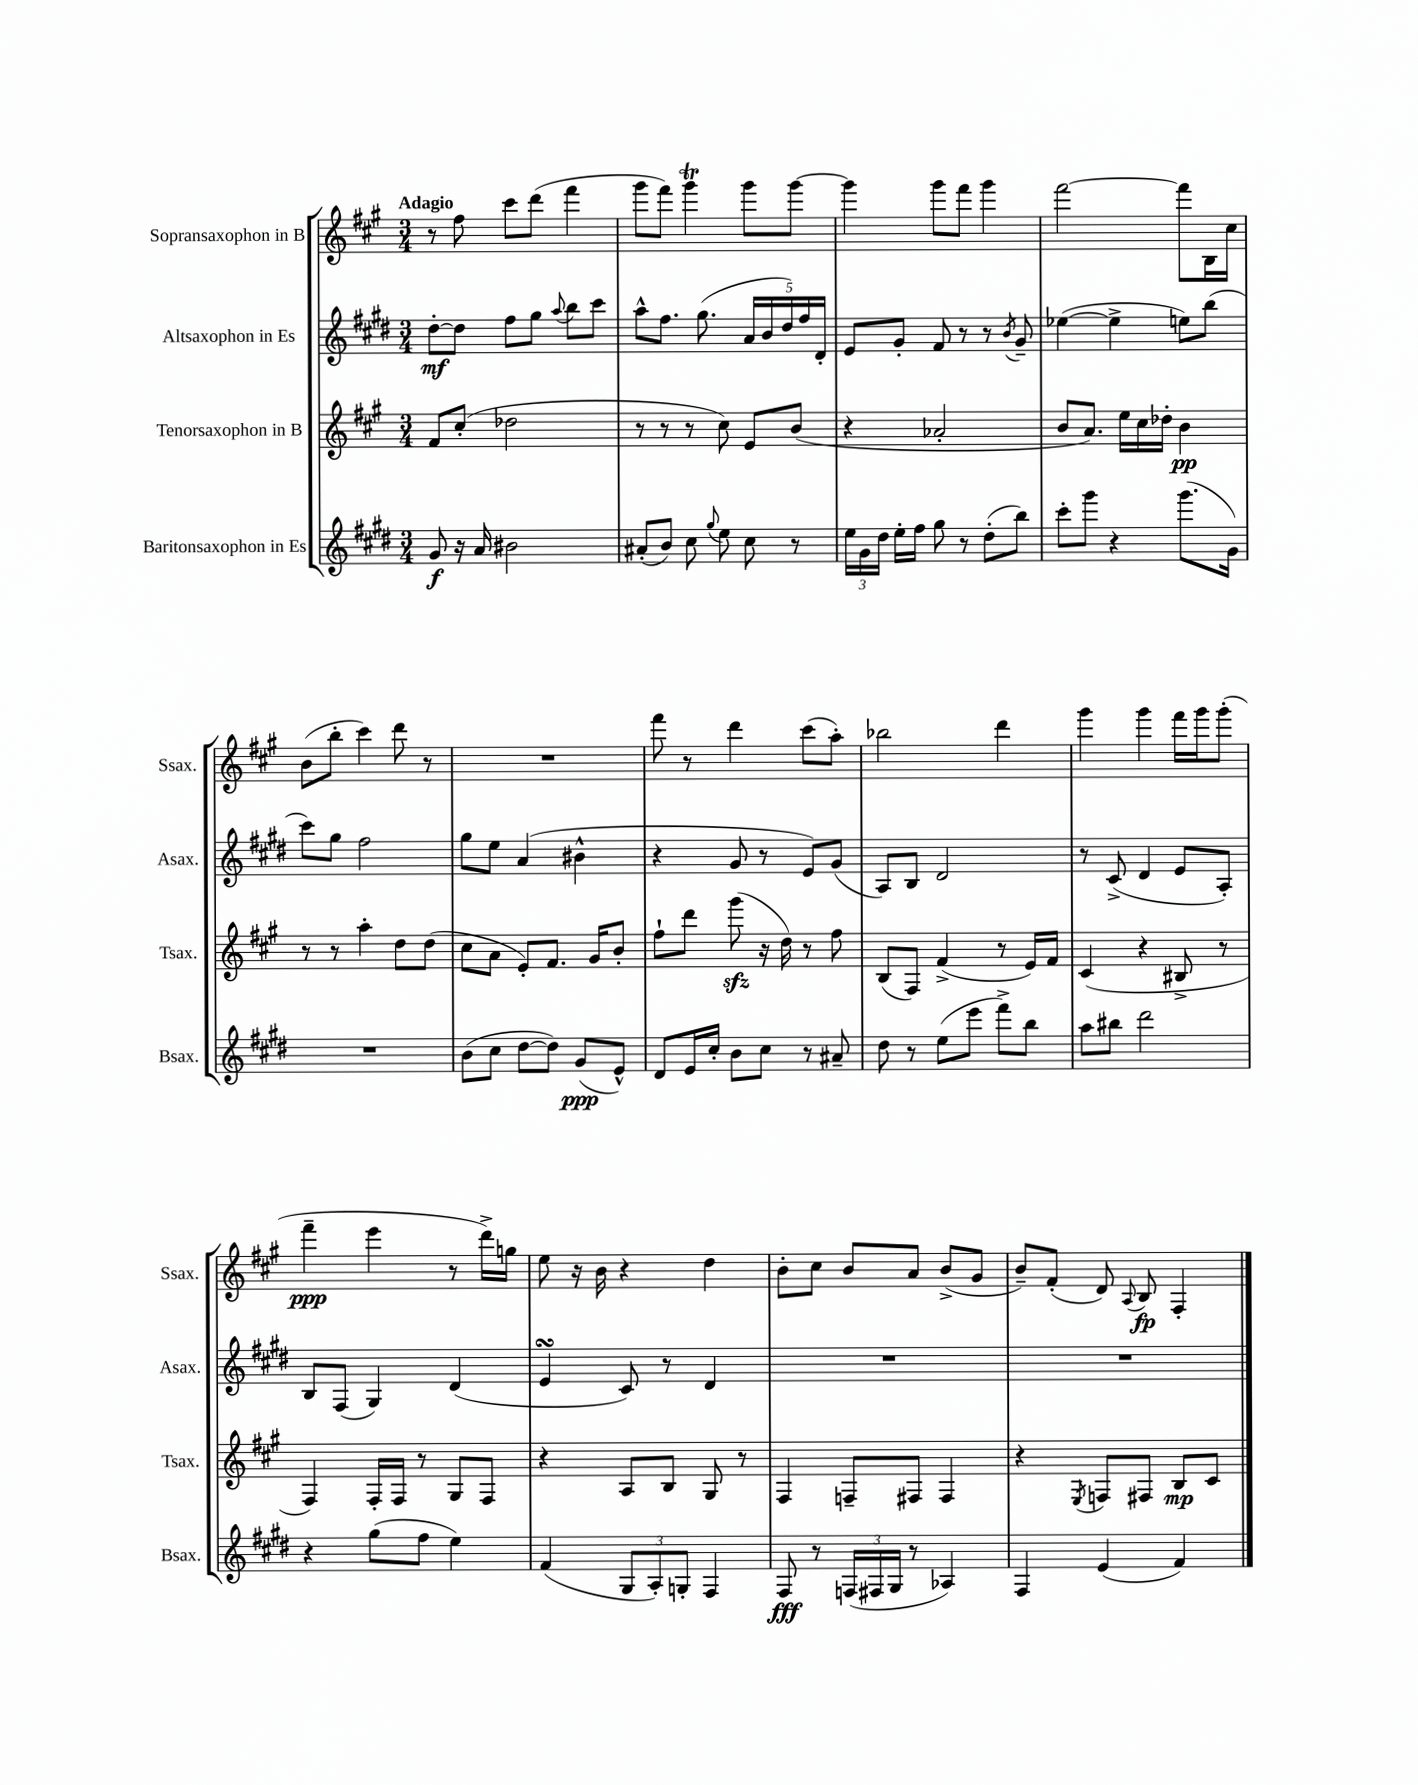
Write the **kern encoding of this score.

**kern	**kern	**kern	**kern
*staff4	*staff3	*staff2	*staff1
*clefG2	*clefG2	*clefG2	*clefG2
*k[f#c#g#d#]	*k[f#c#g#]	*k[f#c#g#d#]	*k[f#c#g#]
*M3/4	*M3/4	*M3/4	*M3/4
8g#/	8f#/L	[8dd#'\L	8r
16r	(8cc#'/J	8dd#\]J	8ff#\
16a/	.	.	.
2b#\	2dd-\	8ff#\L	8ccc#\L
.	.	8gg#\J	(8ddd\J
.	.	8qqaa/	.
.	.	8bb\L	4fff#\
.	.	8ccc#\J	.
=	=	=	=
(8a#'/L	8r	8aa^^\L	8ggg#\L
8b/J)	8r	8.ff#\J	8fff#\J)
8cc#\	8r	.	4ggg#\
.	.	(8.gg#\	.
8qqgg#/	.	.	.
8ee\	8cc#\)	.	.
8cc#\	8e/L	20a/LL	8ggg#\L
.	.	20b/	.
.	.	20dd#/)	.
8r	(8b/J	.	[8ggg#\J
.	.	20ff#/	.
.	.	20d#'/JJ	.
=	=	=	=
24ee\LL	4r	8e/L	4ggg#\]
24g#\	.	.	.
24dd#\JJ	.	.	.
16ee'\LL	.	8g#'/J	.
16ff#\JJ	.	.	.
8gg#\	2a-'/	8f#/	8ggg#\L
8r	.	8r	8fff#\J
(8dd#'\L	.	8r	4ggg#\
.	.	8qb/	.
8bb\J)	.	8g#~/	.
=	=	=	=
8ccc#'\L	8b/L	([4ee-\	[2fff#\
8ggg#\J	8.a/J)	.	.
4r	.	4ee-^\]	.
.	16ee\LL	.	.
.	16cc#\	.	.
.	16dd-'\JJ	.	.
(8.ggg#\L	4b\	8ee\L)	8fff#\]L
.	.	(8bb\J	16B\L
16g#\Jk)	.	.	16cc#\JJ
=	=	=	=
2.r	8r	8ccc#\L)	(8b\L
.	8r	8gg#\J	8bb'\J
.	4aa'\	2ff#\	4ccc#\)
.	8dd\L	.	8ddd\
.	(8dd\J	.	8r
=	=	=	=
(8b\L	8cc#\L	8gg#\L	2.r
8cc#\J	8a\J	8ee\J	.
[8dd#\L	8e'/L)	(4a/	.
8dd#\]J)	8.f#/J	.	.
(8g#/L	.	4b#^^\	.
.	16g#/LK	.	.
8e^^/J)	8b'/J	.	.
=	=	=	=
8d#/L	8ff#`\L	4r	8fff#\
16e/L	8ddd\J	.	8r
16cc#'/JJ	.	.	.
8b\L	(8ggg#\	8g#/	4ddd\
8cc#\J	16r	8r	.
.	16dd\)	.	.
8r	8r	8e/L)	(8ccc#\L
8a#~/	8ff#\	(8g#/J	8aa'\J)
=	=	=	=
8dd#\	(8B/L	8A/L)	2bb-\
8r	8F#/J)	8B/J	.
(8ee\L	(4f#^/	2d#/	.
8eee\J	.	.	.
8fff#^\L)	8r	.	4ddd\
8bb\J	16e/LL)	.	.
.	16f#/JJ	.	.
=	=	=	=
8aa\L	(4c#/	8r	4ggg#\
8bb#\J	.	(8c#^/	.
2ddd#\	4r	4d#/	4ggg#\
.	8B#^/	8e/L	16fff#\LL
.	.	.	16ggg#\J
.	8r	8A'/J)	(8ggg#'\J
=	=	=	=
4r	4F#/)	8B/L	4fff#~\
.	.	(8F#/J	.
(8gg#\L	16F#'/LL	4G#/)	4eee\
.	16F#/JJ	.	.
8ff#\J	8r	.	.
4ee\)	8G#/L	(4d#/	8r
.	8F#/J	.	16ddd^\LL)
.	.	.	16gg\JJ
=	=	=	=
(4f#/	4r	4e/	8ee\
.	.	.	16r
.	.	.	16b\
12G#/L	8A/L	8c#/)	4r
12A'/)	.	.	.
.	8B/J	8r	.
12G'/J	.	.	.
4F#/	8G#/	4d#/	4dd\
.	8r	.	.
=	=	=	=
8F#/	4F#/	2.r	8b'\L
8r	.	.	8cc#\J
(24F/LL	8F~/L	.	8b/L
24F#/	.	.	.
24G#/JJ	.	.	.
8r	8F#/J	.	8a/J
4A-/)	4F#/	.	(8b^/L
.	.	.	8g#/J
=	=	=	=
4F#/	4r	2.r	8b~/L)
.	.	.	(8f#'/J
.	8qE/	.	.
(4e/	8F/L	.	8d/)
.	.	.	8qqA/
.	8F#/J	.	8B/
4f#/)	8B/L	.	4F#'/
.	8c#/J	.	.
==	==	==	==
*-	*-	*-	*-
